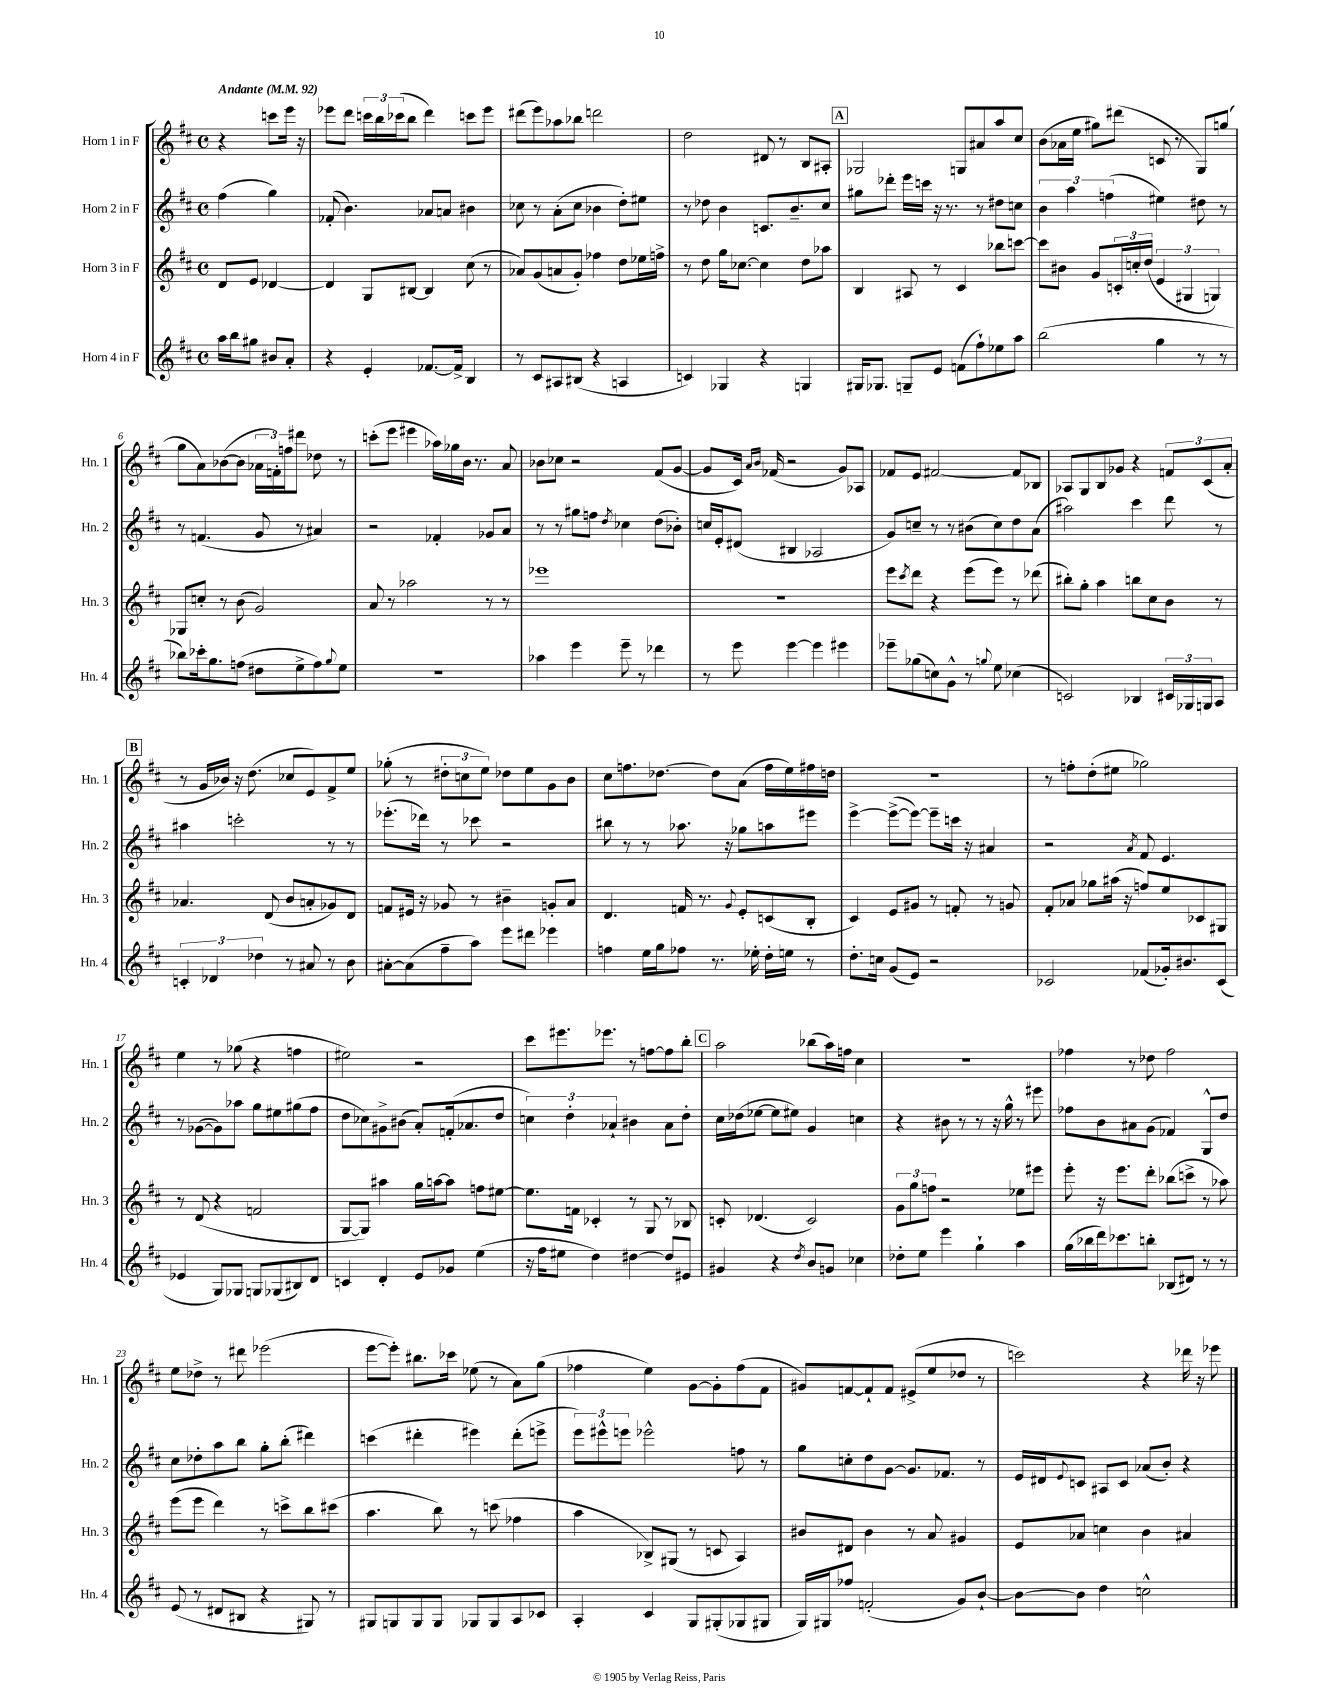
<<
\new StaffGroup <<
\new Staff = "s0" \with { instrumentName = "Horn 1 in F" shortInstrumentName = "Hn. 1" } {
    \clef treble \key d \major \defaultTimeSignature \time 4/4 \partial 2 \tempo "Andante" 4 = 92
    r4 c'''8 e'''16 r16 |
    ees'''8 d'''8 \tuplet 3/2 { c'''16 b''16 ces'''16( } b''8 d'''4) c'''8 ees'''8 |
    dis'''8( e'''8) aes''8 bes''8 d'''2 |
    d''2 dis'8 r8 b8 ais8-. |
    \mark \markup { \box "A" } ges2 g8 ais'8 a''8 cis''8 |
    b'8( aes'16 e''16 gis''8) dis'''8( c'8 r8 g8) g''8( |
    g''8 a'8) bes'8~( bes'8 \tuplet 3/2 { aes'16 f'16-.) f''16 } dis'''8 des''8 r8 |
    c'''8-.( e'''8 eis'''4 aes''16) ges''16 b'16 r8. a'8 |
    bes'8 ces''8 r2 fis'8( g'8~ |
    g'8 cis'16) \grace { a'16 b'16 } fes'16( r2 g'8) aes8 |
    fes'8 e'8 fis'2~ fis'8 bes8 |
    aes8 g8 b8 ges'8 r4 \tuplet 3/2 { f'8 cis'8( a'8-. } |
    \mark \markup { \box "B" } r8 g'16 bes'16) r16 d''8.( ces''8 e'8) fis'8-> e''8 |
    ges''8-.( r8 \tuplet 3/2 { dis''8-. c''8 e''8) } des''8 e''8 g'8 b'8 |
    cis''8 f''8. des''8.~ des''8 a'8( f''16 e''16) fis''16 d''16 |
    R1 |
    r8 f''8-. d''8-.( eis''8 ges''2) |
    e''4 r8 ges''8( r4 f''4 |
    eis''2) r2 |
    cis'''8 eis'''8. ees'''8. r8 f''8~ f''8 b''8-. |
    \mark \markup { \box "C" } a''2 bes''8( a''16) f''16 cis''4 |
    R1 |
    fes''4 r8 des''8 fes''2 |
    e''8 des''8-> r8 dis'''8 ees'''2( |
    e'''8~ e'''8-.) bis''8. ces'''16 ees''8( r8 a'8) g''8( |
    fes''4 e''4) g'8~ g'8-. fes''8( fis'8 |
    gis'8) f'8~ f'8-! f'8 eis'8->( e''8 des''8 r8 |
    c'''2) r4 des'''16 r16 ees'''8 \bar "|." |
}
\new Staff = "s1" \with { instrumentName = "Horn 2 in F" shortInstrumentName = "Hn. 2" } {
    \clef treble \key d \major \defaultTimeSignature \time 4/4 \partial 2
    fis''4( g''4) |
    fes'8-.( b'4.) aes'8 a'8 bis'4 |
    ces''8 r8 a'8-.( ces''8 bes'4 d''8-.) eis''8 |
    r8 des''8 b'4 c'8. b'8.-- cis''8 |
    \mark \markup { \box "A" } gis''8 des'''8-. e'''16 c'''16 r16 r8. r8 dis''8 c''8 |
    \tuplet 3/2 { b'4 a''4 f''4( } eis''4) dis''8 r8 |
    r8 f'4.( g'8 r8 ais'4) |
    r2 fes'4-. ges'8 a'8 |
    r8 r8 gis''8 f''8 \acciaccatura { d''8 } ces''4 d''8( bes'8-.) |
    c''16 e'16-. dis'8( bis4 aes2 |
    g'8) c''8-- r8 r8 bis'8( c''8) d''8 a'8( |
    ais''2) cis'''4 d'''8 r8 |
    \mark \markup { \box "B" } ais''4 c'''2-. r8 r8 |
    ees'''8.-.( des'''16) r8 ces'''8 r2 |
    bis''8 r8 r8 aes''8. r16 ges''8 a''8 eis'''8 |
    e'''4~-> e'''8~->( e'''8~) e'''8-- c'''16 r16 ais'4 |
    r2 \acciaccatura { a'8 } fis'8 e'4. |
    r8 ges'8~( ges'8) aes''8 g''8 eis''8 gis''8( fis''8 |
    d''8 ces''8) gis'8-> bis'8( a'8-.) f'16-.( aes'8. d''8 |
    \tuplet 3/2 { c''4) d''4-. aes'4-! } bis'4 aes'8 d''8-. |
    \mark \markup { \box "C" } cis''16 des''16( ees''8~ ees''8 eis''8) g'4 c''4 |
    r4 bis'8 r8 r8 r16 g''16-^ r8 eis'''8 |
    fes''8 b'8 ais'8 g'8( fes'4) g8-^ d''8 |
    cis''8 des''8-. a''8 b''8 g''8-. b''8-.( dis'''4) |
    c'''4( dis'''4-. eis'''4) dis'''8-.( e'''8-> |
    \tuplet 3/2 { e'''8) eis'''8-^ e'''8 } ees'''2-^ f''8 r8 |
    g''8 c''8-. d''8 g'8~ g'8. fes'8. r8 |
    e'16 dis'16 \appoggiatura { e'8 } c'8 ais8 c'8 aes'8( b'8-.) r4 \bar "|." |
}
\new Staff = "s2" \with { instrumentName = "Horn 3 in F" shortInstrumentName = "Hn. 3" } {
    \clef treble \key d \major \defaultTimeSignature \time 4/4 \partial 2
    d'8 e'8 des'4~ |
    des'4 g8 bis8~ bis4 cis''8( r8 |
    aes'8) g'8( a'8 g'8-.) fes''4 d''8 ees''16 f''16-> |
    r8 d''8 g''16 ces''8.~ ces''4 d''8 aes''8 |
    \mark \markup { \box "A" } b4 ais8 r8 cis'4 bes''8 c'''8~ |
    c'''8 bis'8 g'8 \tuplet 3/2 { c'16-. c''16-. d''16( } \tuplet 3/2 { e'4 gis4 g4) } |
    ges8 c''8-. r8 b'8( g'2) |
    a'8 r8 aes''2 r8 r8 |
    ees'''1 |
    R1 |
    e'''8 \acciaccatura { cis'''8 } d'''8 r4 e'''8( e'''8) r8 des'''8( |
    bis''8-.) g''8-. a''4 b''8 cis''8 b'8 r8 |
    \mark \markup { \box "B" } aes'4. d'8( b'8 a'8-. ges'8) d'8 |
    f'8 eis'16 r16 ges'8 r8 bis'4-- g'8-. a'8 |
    d'4. f'16 r8. \appoggiatura { g'8 } e'8-. c'8( b8-. |
    cis'4) e'8 gis'8 r8 f'8-. r8 g'8 |
    fis'8-. aes'8 ges''8 ais''16( r16 f''8) e''8 ces'8 gis8 |
    r8 d'8( r4 f'2 |
    g8~ g8) ais''4 g''16 a''16~ a''8 f''8 eis''8~ |
    eis''8. f'16 ces'4-. r8 g8 r8 bes8 |
    \mark \markup { \box "C" } c'8-. des'4.( c'2) |
    \tuplet 3/2 { g'8 g''8 f''8 } r2 ees''8 eis'''8 |
    e'''8-. r16 e'''8. d'''8-. bes''8( c'''8-> r8 aes''8) |
    e'''8( e'''8 d'''4) r8 c'''8-> b''8 cis'''8( |
    a''4. b''8) r8 c'''8( fes''4 |
    a''4 bes8->) gis8( r8 c'8 a4) |
    bis'8 dis'8 bis'4 r8 a'8 gis'4 |
    e'8 aes'8 c''4 b'4 ais'4 \bar "|." |
}
\new Staff = "s3" \with { instrumentName = "Horn 4 in F" shortInstrumentName = "Hn. 4" } {
    \clef treble \key d \major \defaultTimeSignature \time 4/4 \partial 2
    a''16 b''16 gis''8 bis'8 a'8-. |
    r4 e'4-. fes'8.~ fes'16-> b4 |
    r8 cis'8 ais8 bis8( r4 a4 |
    c'4) ges4 r4 g4 |
    \mark \markup { \box "A" } gis16 ges8. g8-- e'8 f'8( fis''8-!) ees''8 a''8 |
    b''2( g''4 r8 r8 |
    bes''8) ces'''16-. g''8. f''8( dis''8 e''8-> f''8) \appoggiatura { g''8 } e''8 |
    R1 |
    aes''4 e'''4 e'''8-- r8 des'''4 |
    r8 e'''8 e'''4~ e'''4 eis'''4 |
    ees'''8-- ges''8( c''8) g'8-^ r8 \appoggiatura { g''8 } e''8 ces''4( |
    c'2) bes4 \tuplet 3/2 { cis'16 ges16 g16 } a8 |
    \mark \markup { \box "B" } \tuplet 3/2 { c'4-. des'4 des''4 } r8 ais'8 r8 b'8 |
    ais'8~-. ais'8( fis''8-- a''8) e'''8 dis'''8 ees'''4 |
    f''4 e''16 g''16 fes''8 r8. ees''16-. d''16-. e''16 r8 |
    d''8.-. c''16 g'8( e'8) r2 |
    ces'2 fes'8( ges'16-.) bis'8. ces'8( |
    ees'4 g8) ges8 g8 ges8( bis8) d'8 |
    c'4 d'4-. e'8 ges'8 e''4( |
    r16 fis''16 eis''8 d''4) dis''4~ dis''8 eis'8 |
    \mark \markup { \box "C" } gis'4 r4 \acciaccatura { d''8 } b'8 g'8 ces''4 |
    des''8-. e''8 e'''4 g''4-! a''4 |
    g''16( bes''16 d'''16) ces'''8. b''8-. bes8( dis'8) r8 r8 |
    e'8( r8 dis'8 bis8 r4 gis8) r8 |
    gis8 g8 g8 g8 ges8 ges8 a8 ces'8 |
    a4-. cis'4 g8 gis8-.( ges8 gis8 |
    g16) gis16 fes''8 f'2-.( g'8) b'8~-! |
    b'8~ b'8 d''4 c''2-^ \bar "|." |
}
>>
>>
